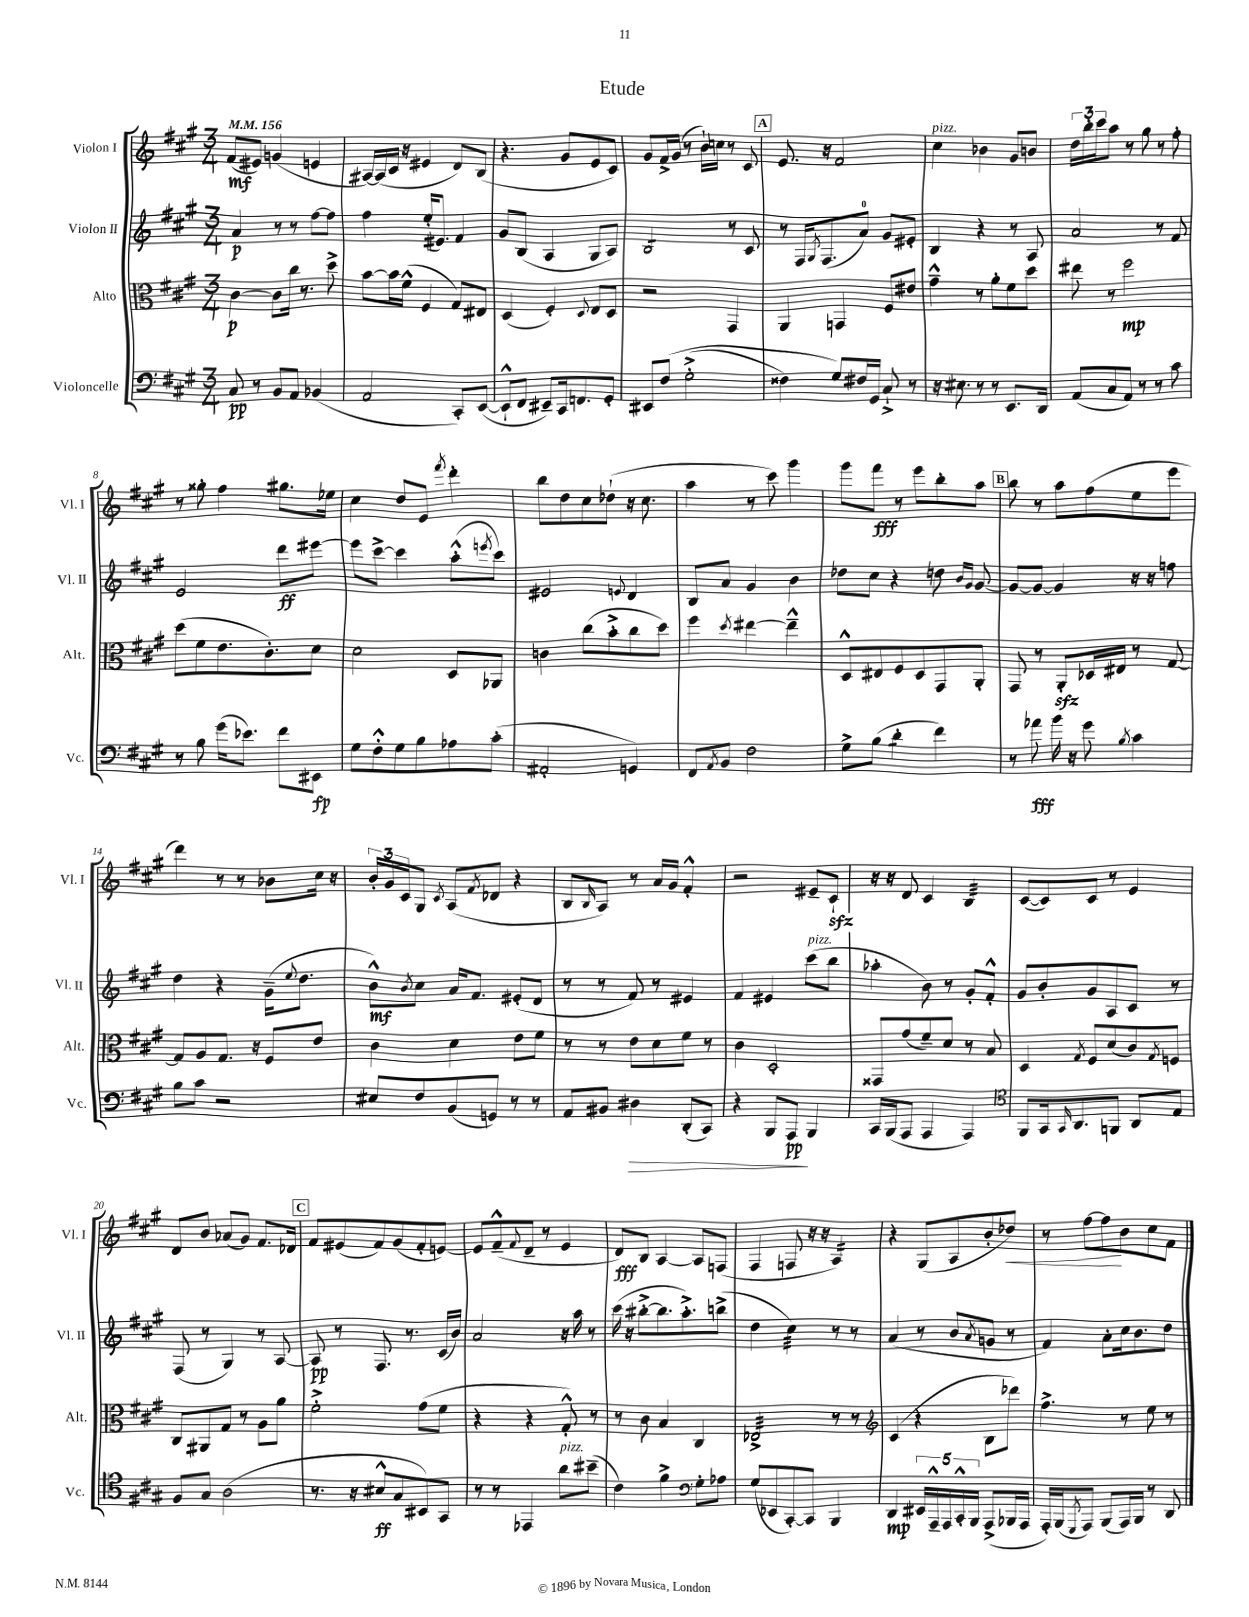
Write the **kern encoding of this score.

**kern	**kern	**kern	**kern
*staff4	*staff3	*staff2	*staff1
*clefF4	*clefC3	*clefG2	*clefG2
*k[f#c#g#]	*k[f#c#g#]	*k[f#c#g#]	*k[f#c#g#]
*M3/4	*M3/4	*M3/4	*M3/4
*MM156	*MM156	*MM156	*MM156
8C#	[4c#	4a	(8f#
8r	.	.	8e#)
8BB	8c#]	8r	(4g
8AA	16cc#	8r	.
.	8.r	.	.
(4BB-	.	[8ff#	4e
.	8dd^	8ff#]	.
=	=	=	=
2AA	[8b	4ff#	[16A#)
.	.	.	(16A#]
.	16b]	.	16c#
.	(16f#^^	.	16r
.	4F#	(16ee'	4e#
.	.	8.e#)	.
8CC#')	8G#)	4f#	8d)
([8EE	8E#	.	(8B
=	=	=	=
8EE`^^]	(4D	8g#	4.r
8FF#	.	(8B	.
8EE#~)	4F#')	4A	.
16CC#	.	.	8g#
8.FF	.	.	.
.	8qqD	.	.
.	8E	8G#	8e
8GG#'	8D	8A)	8c#)
=	=	=	=
8EE#	2r	2B	8g#
&(8F#	.	.	16f#^
.	.	.	(16g#
(2G#'^	.	.	8r
.	.	.	16b`)
.	.	.	16cc
.	4GG#	8r	8r
.	.	8c#	8c#
=	=	=	=
4F##)	4AA	8r	8.e
.	.	16F#	.
.	.	8qG#	.
.	.	(8.F#	16r
8G#&)	4GG	.	2f#
16F#	.	8a)	.
16GG#	.	.	.
8C#`^	8F#	8g#	.
8r	8e#	8e#'	.
=	=	=	=
16r	4g#~^^	4B	4cc#
8.E#	.	.	.
8r	8r	4r	4b-
8r	8a'	.	.
8.EE	8f#	8r	8g#
.	8dd	8A	8b
16DD	.	.	.
=	=	=	=
(8AA	8ee#	2a	24dd
.	.	.	24bb'
.	.	.	24ccc#
8C#	8r	.	8aa
8AA)	2ff#	.	8r
8r	.	.	8gg#
8r	.	8r	8r
8c#	.	8f#	8ff#'
=	=	=	=
8r	(8dd	2e	8r
8B	8f#	.	8gg##'
(16g#	8.e	.	4ff#
8.e-)	.	.	.
.	8.c#')	.	.
8f#	.	8ddd	8.gg#
8EE#	8d	[8eee#	.
.	.	.	16ee-
=	=	=	=
8G#	2d	8eee#]	4cc#
8F#'^^	.	[8ccc#^	.
8G#	.	4ccc#]	8dd
8B	.	.	8e
.	.	.	8qfff#
8A-	8D	(8aa'^^	4ddd'
.	.	8qeee	.
(8c#'	8AA-	8ccc#)	.
=	=	=	=
2AA#'	4c	2e#	8bb
.	.	.	8dd
.	(8cc#	.	8cc#
.	8b'^	.	(8dd-`
.	.	8qqe	.
4GG)	8cc#	4d	16r
.	.	.	8.cc#
.	8dd)	.	.
=	=	=	=
8FF#	4ff#	8B	4aa
8qAA	.	.	.
8BB	.	8a	.
.	8qdd	.	.
2F#	[4ee#	4g#	8r
.	.	.	8ccc#)
.	4ee#~^^]	4b	4ggg#
=	=	=	=
8G#^	8D^^	8dd-	8ggg#
(8B	8E#	8cc#	8fff#
4d'	8F#	4r	8r
.	8D	.	8eee
4f#)	8GG#	8dd	8bb'
.	.	16qqb	.
.	.	16qqg#	.
.	8AA'	[8g#	8aa
=	=	=	=
8r	8GG#	8g#_	8bb
8a-	8r	8g#_	8r
16b	8AA'	4g#]	8aa
16r	.	.	.
8g#	16D-	.	(8ff#
.	16E#	.	.
8qB	.	.	.
4c#	8r	16r	8ee
.	.	16r	.
.	[8G#	8ff	8eee
=	=	=	=
8B	8G#]	4dd	4ddd)
8c#	8A	.	.
2r	8.G#	4r	8r
.	.	.	8r
.	16r	.	.
.	8F#	(16g#~	8b-
.	.	8qqee	.
.	.	8.dd	.
.	8e	.	16cc#
.	.	.	16r
=	=	=	=
8E#	4c#	8b^^)	24b'
.	.	.	24g#
.	.	.	24c#
.	.	8qb	.
8F#	.	8cc#	8G#
.	.	.	8qc#
(8BB	4d	16a	(8A
.	.	8.f#	.
.	.	.	8qf#
8GG)	.	.	8d-
8r	8e	(8e#'	4r
8r	8f#	8d	.
=	=	=	=
8AA	8r	8r	8B
.	.	.	16qqB
8BB#	8r	8r	8A)
4D#	8e	8f#)	8r
.	8d	8r	16a
.	.	.	16g#
(8DD'	8f#	4e#	4f#'^^
8CC#)	8r	.	.
=	=	=	=
4r	4c#	4f#	2r
8BBB	2D'	4e#	.
8AAA	.	.	.
4BBB	.	(8ccc#	8e#~
.	.	8bb	8c#`
=	=	=	=
16CC#	8GG##	4aa-'	16r
(16BBB	.	.	16r
8AAA	(8g#	.	8d
4AAA	8f#~)	8b)	4c#
.	8d	8r	.
4AAA)	8r	8g#'	4B
.	8B	8f#'^^	.
=	=	=	=
*clefC4	*	*	*
8FF#	4D	8g#	([8c#
16GG#	.	8b'	8c#])
16qqGG#	.	.	.
8.AA	.	.	.
.	8qG#	.	.
.	8F#	8g#	8c#
8FF	(8d	8A	8r
8AA	8c#)	8c#	4e
.	8qG#	.	.
8E	8F	8r	.
=	=	=	=
8F#	8C#	(8F#	8d
8G#	8AA#	8r	8b
(2A	8G#	4G#)	(8a-
.	8r	.	8g#)
.	8A	8r	8.f#
.	8a	[8A	.
.	.	.	16d-
=	=	=	=
8.r	2f#'^	8A]	8f#
.	.	8r	(8e#
16r	.	.	.
8B#^^	.	8.F#	8f#)
8G#	.	.	(8g#
.	.	8.r	.
8BB#)	(8g#	.	8f#'
8GG#	8f#	(16c#	[8e)
.	.	16b)	.
=	=	=	=
8r	4r	2a	8e]
8r	.	.	(8f#~^^
.	.	.	8qqf#
4EE-	4r	.	8d~
.	.	.	8r
8a	8G#'^^)	16r	4e
.	.	16aa	.
(8b#~	8r	8r	.
=	=	=	=
4c#)	8r	(16ccc#	8d)
.	.	16r	.
.	8c#	[8bb#'^	8B
4f#^	4B	8.bb#]	[4A
.	.	8.aa'^)	.
*clefF4	*	*	*
8G#'	4C#	.	8A]
8A-	.	(8bb^	(8F
=	=	=	=
(8G#	2E-^	4dd	4F#
8EE-	.	.	.
[8CC#')	.	4cc#)	8F
8CC#]	.	.	16r
.	.	.	16r
4BBB	8r	8r	4A)
.	8r	8r	.
=	=	=	=
*	*clefG2	*	*
4DD	(4c#	(4a	4r
20EE#	4r	8r	(8G#
20AAA~^^	.	.	.
20AAA	.	.	.
.	.	8b	8A
20CC#'^^	.	.	.
20BBB	.	.	.
.	.	8qa	.
(8AAA^	8B	8g	8b'
16BBB-	8ddd-)	8r	8dd-)
16AAA	.	.	.
=	=	=	=
16AAA')	4.ff#^	4f#)	8r
(16BBB	.	.	.
8qGGG#	.	.	.
8AAA)	.	.	[8ff#
(8BBB	.	8a'	8ff#]
16AAA)	8r	16cc#	8b
16BBB	.	8.b	.
8r	8ee	.	8cc#
8DD	8r	8dd	8f#
==	==	==	==
*-	*-	*-	*-
